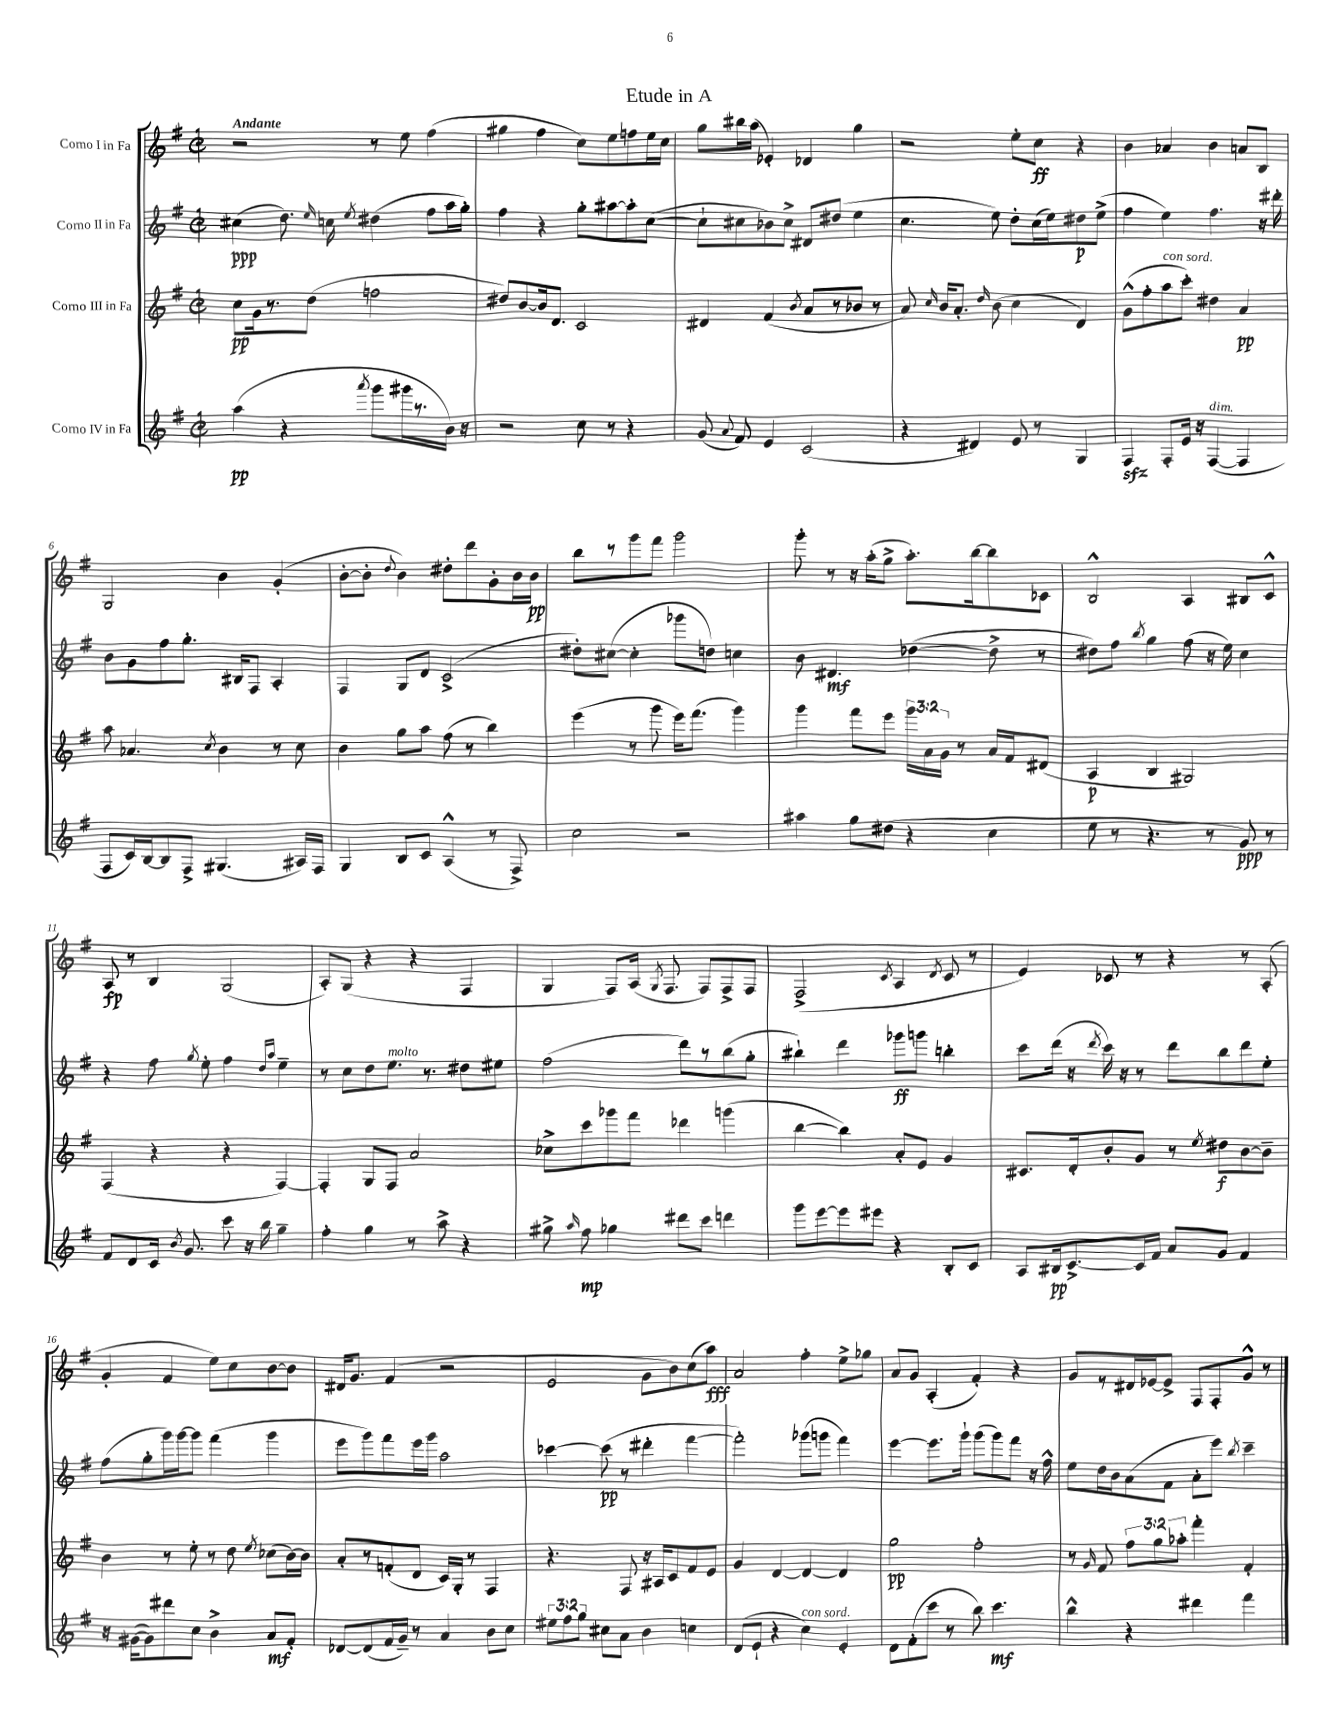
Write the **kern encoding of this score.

**kern	**kern	**kern	**kern
*staff4	*staff3	*staff2	*staff1
*clefG2	*clefG2	*clefG2	*clefG2
*k[f#]	*k[f#]	*k[f#]	*k[f#]
*M2/2	*M2/2	*M2/2	*M2/2
*met(c|)	*met(c|)	*met(c|)	*met(c|)
(4aa\	8cc\L	(4cc#\	2r
.	16g\k	.	.
.	8.r	.	.
4r	.	8.dd\)	.
.	(8dd\J	.	.
.	.	16qqee/	.
.	.	16cc\	.
8qaaa/	.	8qee/	.
8ggg\L	2ff\	(4dd#\	8r
16ggg#\L	.	.	8ee\
8.r	.	.	.
.	.	8ff#\L	(4ff#\
16b\JJ)	.	16aa\L	.
16r	.	16gg'\JJ)	.
=	=	=	=
2r	8dd#/L)	4ff#\	4gg#\
.	[8b/	.	.
.	16b/]k	4r	4ff#\
.	8.d/J	.	.
8cc\	2c/	8gg'\L	8cc\L)
8r	.	[8aa#\	8ee\
4r	.	8aa#'\]	8ff\
.	.	([8cc\J	16ee\L
.	.	.	16cc\JJ
=	=	=	=
(8g/	4d#/	8cc`\]L	8gg\L
8qqa/	.	.	.
8f#/)	.	8cc#\	16bb#\L
.	.	.	(16aa\JJ
4e/	(4f#/	8b-\)	4e-'/)
.	.	8cc#^\J	.
.	8qb/	.	.
(2c/	8a/L	8d#/L	4d-/
.	8r	(8dd#/J	.
.	8b-/J	4ee\	4gg\
.	8r	.	.
=	=	=	=
4r	8a/)	4.cc\	2r
.	16qqcc/	.	.
.	16b/LK	.	.
.	8.a'/J	.	.
4d#/)	.	.	.
.	16qqdd/	.	.
.	(8b\	8ee\)	.
8e/	4cc\	8dd'\L	8ee'\L
8r	.	(16cc\L	8cc\J
.	.	16ee\J)	.
4G/	4d/)	8dd#\	4r
.	.	(8ee^\J	.
=	=	=	=
4F#/	(8g^^\L	4ff#\	4b\
.	8ff#'\	.	.
8F#'/L	8aa\	4ee\)	4a-/
16e/Jk	8ccc'\J)	.	.
16r	.	.	.
([4F#/	4dd#\	4.ff#\	4b\
4F#/]	4a/	.	8a/L
.	.	16r	8B/J
.	.	16ddd#'\	.
=	=	=	=
8F#/L	8aa\	8b\L	2G/
16c/L)	4.a-/	8g\	.
[16B/J	.	.	.
8B/]	.	8ff#\	.
8F#^/J	.	8.gg'\J	.
.	8qcc/	.	.
(4.G#/	4b\	.	4b\
.	.	16B#/LK	.
.	.	8F#/J	.
.	8r	4A'/	(4g'/
16A#/LL)	8cc\	.	.
16F#/JJ	.	.	.
=	=	=	=
4G/	4b\	4F#/	[8b'\L
.	.	.	8b'\]J
.	.	.	8qqdd/
8B/L	8gg\L	8G/L	4b\)
8c/J	8aa\J	8d/J	.
(4A^^/	(8ff#\	(2c^/	8dd#'\L
.	8r	.	8ddd\
8r	4bb\)	.	8g'\
8F#^/)	.	.	16b\L
.	.	.	16b\JJ
=	=	=	=
2cc\	(4eee\	8dd#'\L)	8bb\L
.	.	([8cc#\J	8r
.	8r	4cc#'\]	8ggg\
.	8ggg\	.	8fff#\J
2r	16eee\LK)	8ggg-\L	2ggg\
.	(8.fff#\J	.	.
.	.	8dd\J)	.
.	4ggg\)	4cc\	.
=	=	=	=
4aa#\	4ggg\	8b\	8ggg'\
.	.	4.d#/	8r
8gg\L	8fff#\L	.	16r
.	.	.	(16aa'\LK
(8dd#\J	8eee\J	.	8gg^\J
4r	24ggg\LL	([4dd-\	8.aa'\L)
.	24a\	.	.
.	24g\JJ	.	.
.	8r	.	.
.	.	.	[16bb\k
4cc\	16a/LL	8dd-^\]	8bb\]
.	16f#/J	.	.
.	(8d#/J	8r	8c-\J
=	=	=	=
8ee\	4A/	8dd#\L)	2B^^/
8r	.	8ff#\J	.
.	.	8qbb/	.
4.r	4B/	4gg\	.
.	2G#/)	(8ff#\	4A/
8r	.	16r	.
.	.	16ee\)	.
8g/)	.	4cc\	8B#/L
8r	.	.	8c^^/J
=	=	=	=
8f#/L	(4F#/	4r	8A/
8d/	.	.	8r
16c/Jk	4r	8ff#\	4B/
8qb/	.	.	.
8.g/	.	.	.
.	.	8qgg/	.
.	.	8ee'\	.
8ccc\	4r	4ff#\	(2G/
16r	.	.	.
16bb\	.	.	.
.	.	16qqdd/LL	.
.	.	16qqaa/JJ	.
4gg~\	[4F#/)	4ee~\	.
=	=	=	=
4ff#'\	4F#'/]	8r	8A'/L)
.	.	8cc\L	(8G/J
4gg\	8G/L	8dd\	4r
.	8F#/J	8.ee\J	.
8r	2a/	.	4r
.	.	8.r	.
8aa^\	.	.	.
4r	.	8dd#\L	4F#/
.	.	8ee#\J	.
=	=	=	=
8gg#^\	8cc-^\L	(2ff#\	4G/
16qqaa/	.	.	.
8ff#\	8ccc\	.	.
4gg-\	8ggg-\	.	8F#/L)
.	8fff#\J	.	(16A/Jk
.	.	.	8qG/
.	.	.	8.F#/
8ddd#\L	4ddd-\	8ddd\L)	.
8ccc\J	.	8r	8F#/L)
4ddd\	(4ggg\	(8bb\	8F#^/
.	.	8gg'\J	8F#/J
=	=	=	=
8ggg\L	[4bb\	4bb#`\)	(2F#^/
[8eee\	.	.	.
8eee\]	4bb\])	4ddd\	.
8eee#\J	.	.	.
.	.	.	8qc/
4r	8a'/L	8ggg-\L	4A/
.	8e/J	8ggg\J	.
.	.	.	8qd/
8B'/L	4g/	4bb'\	8c/
8c/J	.	.	8r
=	=	=	=
8A/L	8.c#/L	8ccc\L	4e/)
16B#/k	.	(16ddd\Jk	.
[8.c^/	16d'/k	16r	.
.	.	8qddd/	.
.	8b'/	16ccc\)	8c-/
.	.	16r	.
16c/]L	8g/J	8r	8r
16f#/JJ	.	.	.
8a/L	8r	8ddd\L	4r
.	8qee/	.	.
8g/J	8dd#\L	8bb\	.
4f#/	[8b\	8ddd\	8r
.	8b~\]J	8ee'\J	(8A'/
=	=	=	=
16r	4b\	(8ff#\L	4g'/
([16g#\LK	.	.	.
8g#\])	.	8gg'\	.
8ddd#\	8r	16ggg\L)	4f#/
.	.	[16ggg\J	.
8cc\J	8ee'\	8ggg\]J	.
4b^\	8r	(4fff#\	8ee\L)
.	8dd\	.	8cc\
.	8qee/	.	.
8a/L	(8cc-\L	4ggg\	[8b\
8f#'/J	[16b\L)	.	8b\]J
.	16b\]JJ	.	.
=	=	=	=
[8d-/L	8a'/L	8eee\L	16d#/LK
.	.	.	8.g/J
(8d-/]	8r	8ggg\)	.
16f#/L	(8f'/	8fff#\	(4f#/
16g~/JJ)	.	.	.
8r	8d/J	16eee\L	.
.	.	16ggg\JJ	.
4a/	16c/LL)	2aa\	2r
.	16G'/JJ	.	.
.	8r	.	.
8b\L	4F#/	.	.
8cc\J	.	.	.
=	=	=	=
12ee#\L	4.r	[4ccc-\	2e/
12ff#\	.	.	.
12gg\J	.	.	.
8cc#\L	.	(8ccc-\]	.
8a\J	8F#/	8r	.
4b\	16r	4ddd#'\	8g\L
.	16A#/LK	.	.
.	8c/	.	8b\)
4cc\	8f#/	[4fff#\	(8cc\
.	8e/J	.	8aa\J)
=	=	=	=
(8d/L	4g/	2fff#'\])	2a/
8e`/J	.	.	.
4r	[4d/	.	.
4cc\)	4d/_	(8ggg-\L	4ff#'\
.	.	8ggg\J	.
4e'/	4d/]	4fff#\)	8ee^\L
.	.	.	8gg-\J
=	=	=	=
8d\L	2gg\	[4eee\	8a/L
(8f#'\	.	.	8g/J
8ccc\J	.	8.eee\]L	(4A'/
8r	.	.	.
.	.	16ggg`\Jk	.
8bb\)	2ff#'\	(8ggg\L	4f#'/)
4.ccc\	.	8ggg\)	.
.	.	8fff#\J	4r
.	.	16r	.
.	.	16ff#^^\	.
=	=	=	=
4bb^^\	8r	8ee\L	8g/L
.	16qqg/	.	.
.	8f#/	16dd\L	8r
.	.	16b\J	.
4r	12ff#\L	(8a\	16d#/L
.	.	.	[16e-/J
.	12gg\	.	.
.	.	8f#\J	8e-^/]J
.	12aa-'\J	.	.
4ddd#\	4fff#'\	8a'\L	8F#/L
.	.	8eee\J)	8F#'/
.	.	8qbb/	.
4fff#\	4f#'/	4ccc~\	8g^^/J
.	.	.	8r
==	==	==	==
*-	*-	*-	*-
